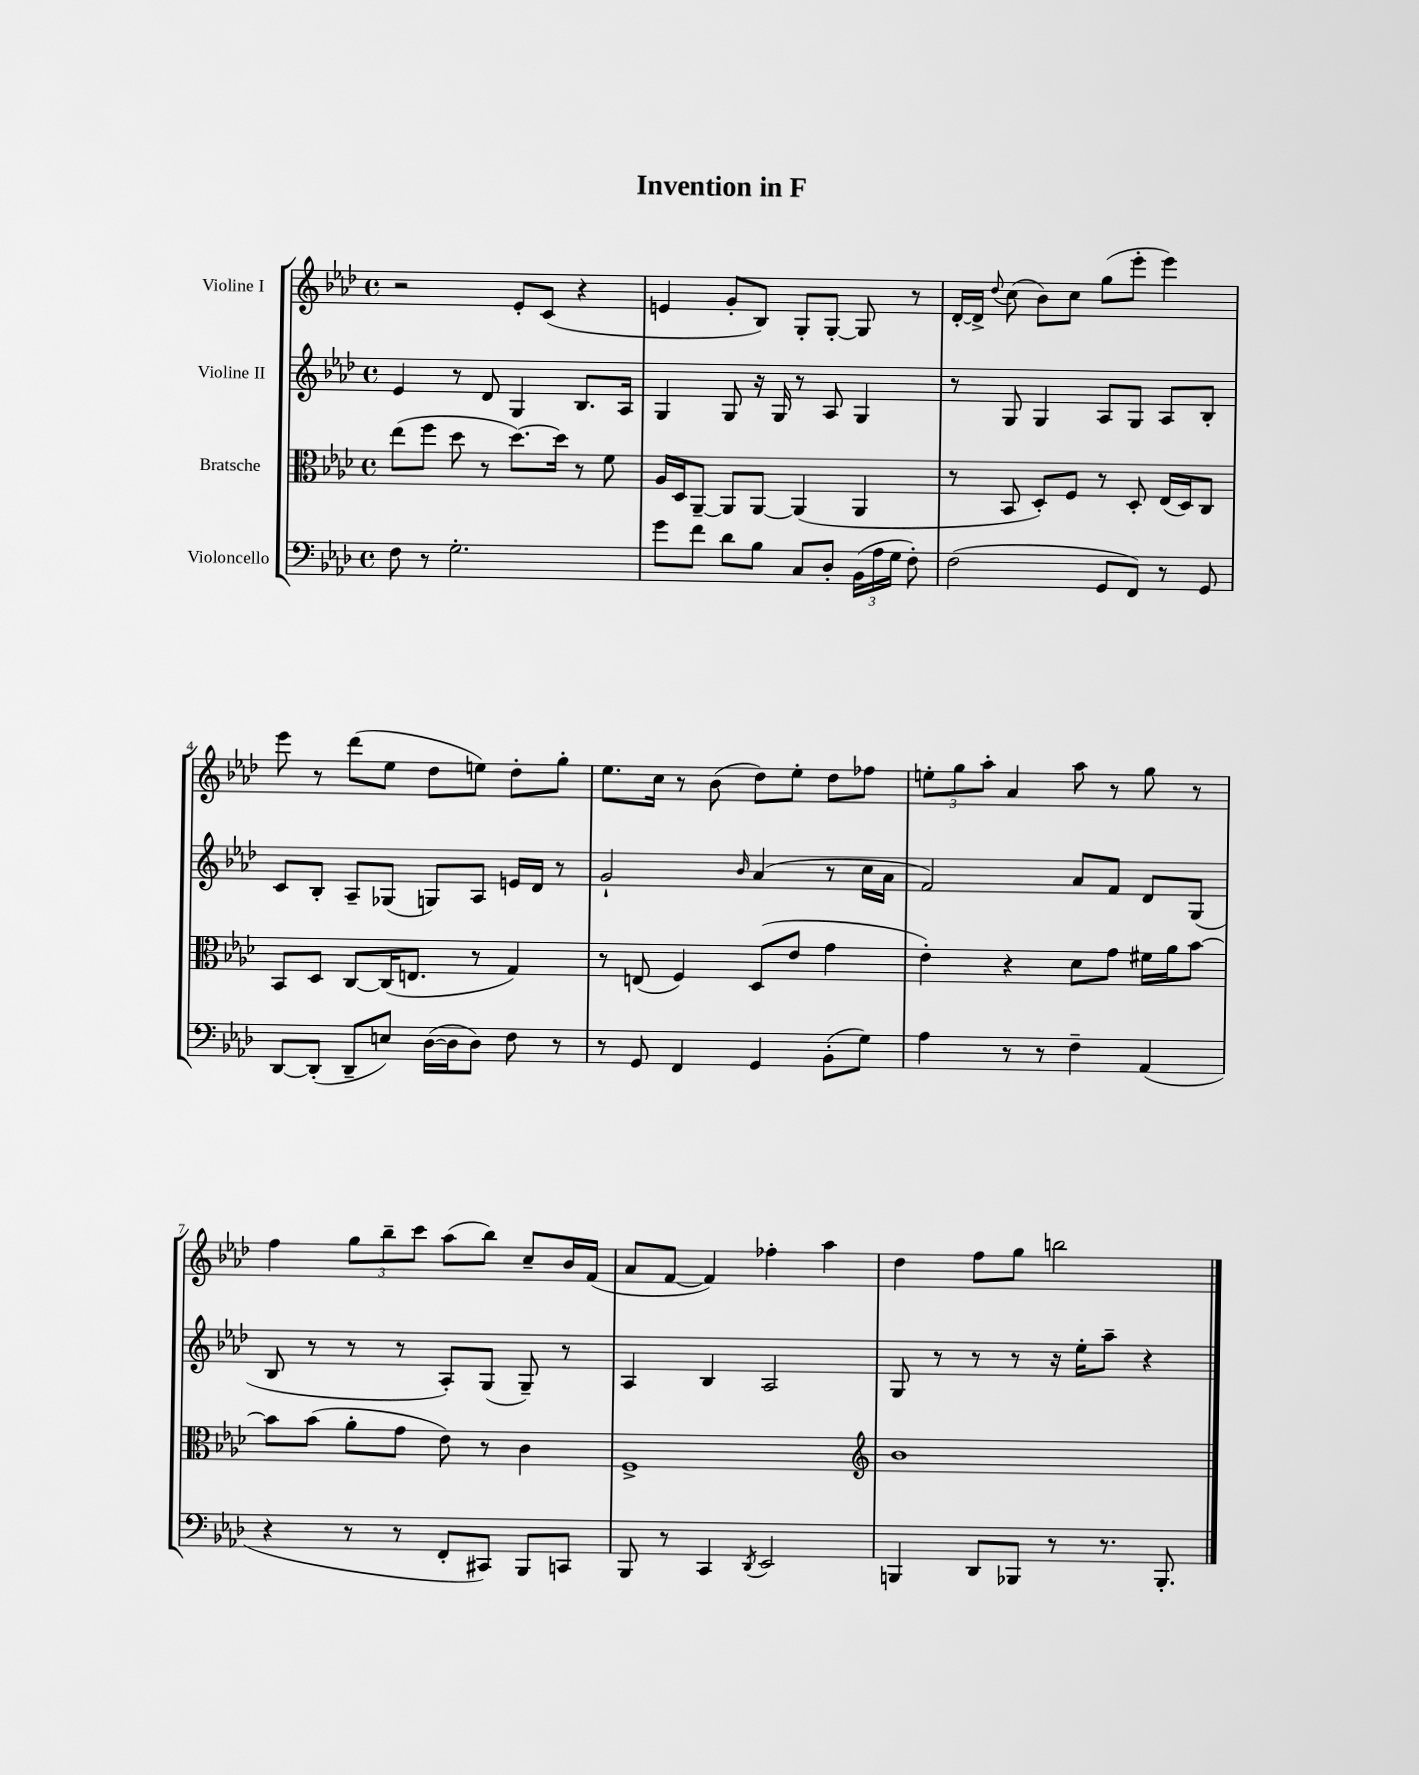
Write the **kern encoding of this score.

**kern	**kern	**kern	**kern
*part4	*part3	*part2	*part1
*staff4	*staff3	*staff2	*staff1
*I"Violoncello	*I"Bratsche	*I"Violine II	*I"Violine I
*clefF4	*clefC3	*clefG2	*clefG2
*k[b-e-a-d-]	*k[b-e-a-d-]	*k[b-e-a-d-]	*k[b-e-a-d-]
*M4/4	*M4/4	*M4/4	*M4/4
*met(c)	*met(c)	*met(c)	*met(c)
=1	=1	=1	=1
8F\	(8ee-\L	4e-/	2r
8r	8ff\J	.	.
2.G'\	8dd-\	8r	.
.	8r	8d-/	.
.	[8.dd-\L)	4G/	8e-'/L
.	.	.	(8c/J
.	16dd-\Jk]	.	.
.	8r	8.B-/L	4r
.	8f\	.	.
.	.	16A-/Jk	.
=2	=2	=2	=2
8g\L	16A-/LL	4G/	4en/
.	16D-/J	.	.
8f\J	[8AA-~/J	.	.
8d-\L	8AA-/L]	8G/	8g'/L
8B-\J	[8AA-/J	16r	8B-/J)
.	.	16G/	.
8C/L	(4AA-/]	8r	8G'/L
8D-'/J	.	8A-/	[8G'/J
(24BB-\LL	4AA-/	4G/	8G/]
24A-\	.	.	.
24G\JJ	.	.	.
8F'\)	.	.	8r
=3	=3	=3	=3
(2F\	8r	8r	[16d-'/LL
.	.	.	16d-^/JJ]
.	.	.	8qqdd-/
.	8BB-/	8G/	(8cc\
.	8D-'/L)	4G/	8b-\L)
.	8F/J	.	8cc\J
8GG/L	8r	8A-/L	(8gg\L
8FF/J)	8D-'/	8G/J	8eee-'\J
8r	(16E-/LL	8A-/L	4eee-\)
.	16D-/J)	.	.
8GG/	8C/J	8B-'/J	.
!!LO:LB:g=z
=4	=4	=4	=4
[8DD-/L	8BB-/L	8c/L	8eee-\
(8DD-'/J]	8D-/J	8B-'/J	8r
8DD-~/L	[8C/L	8A-~/L	(8ddd-\L
8En/J)	(16C/K]	(8G-X/J	8ee-\J
.	8.En/J	.	.
([16D-\LL	.	8Gn/L)	8dd-\L
16D-\J]	.	.	.
8D-\J)	8r	8A-/J	8een\J)
8F\	4G/)	16en/LL	8dd-'\L
.	.	16d-/JJ	.
8r	.	8r	8gg'\J
=5	=5	=5	=5
8r	8r	2g`/	8.ee-\L
8GG/	(8En/	.	.
.	.	.	16cc\Jk
4FF/	4F/)	.	8r
.	.	.	(8b-\
.	.	16qqb-/	.
4GG/	(8D-/L	(4a-/	8dd-\L)
.	8e-/J	.	8ee-'\J
(8BB-'\L	4g\	8r	8dd-\L
8G\J)	.	16cc\LL	8ff-X\J
.	.	16a-\JJ	.
=6	=6	=6	=6
4A-\	4e-'\)	2f/)	12een'\L
.	.	.	12gg\
.	.	.	12aa-'\J
8r	4r	.	4a-/
8r	.	.	.
4F~\	8d-\L	8a-/L	8aa-\
.	8g\J	8f/J	8r
(4AA-/	16f#X\LL	8d-/L	8gg\
.	16a-\J	.	.
.	[8b-\J	(8G/J	8r
!!LO:LB:g=z
=7	=7	=7	=7
4r	8b-\L]	8B-/	4ff\
.	(8b-\J	8r	.
8r	8a-'\L	8r	12gg\L
.	.	.	12bb-~\
8r	8g\J	8r	.
.	.	.	12ccc\J
8FF'/L	8e-\)	8A-'/L)	(8aa-\L
8CC#X/J)	8r	(8G/J	8bb-\J)
8BBB-/L	4c\	8G~/)	8cc~/L
8CCn/J	.	8r	16b-/L
.	.	.	(16f/JJ
=8	=8	=8	=8
8BBB-/	1F^	4A-/	8a-/L
8r	.	.	[8f/J
4CC/	.	4B-/	4f/])
8qDD-/	.	.	.
2EE-/	.	2A-/	4ff-X'\
.	.	.	4aa-\
=9	=9	=9	=9
*	*clefG2	*	*
4BBBn/	1b-	8G/	4dd-\
.	.	8r	.
8DD-/L	.	8r	8ff\L
8BBB-X/J	.	8r	8gg\J
8r	.	16r	2bbn\
.	.	16ee-'\KL	.
8.r	.	8aa-~\J	.
.	.	4r	.
8.BBB-'/	.	.	.
==	==	==	==
*-	*-	*-	*-
